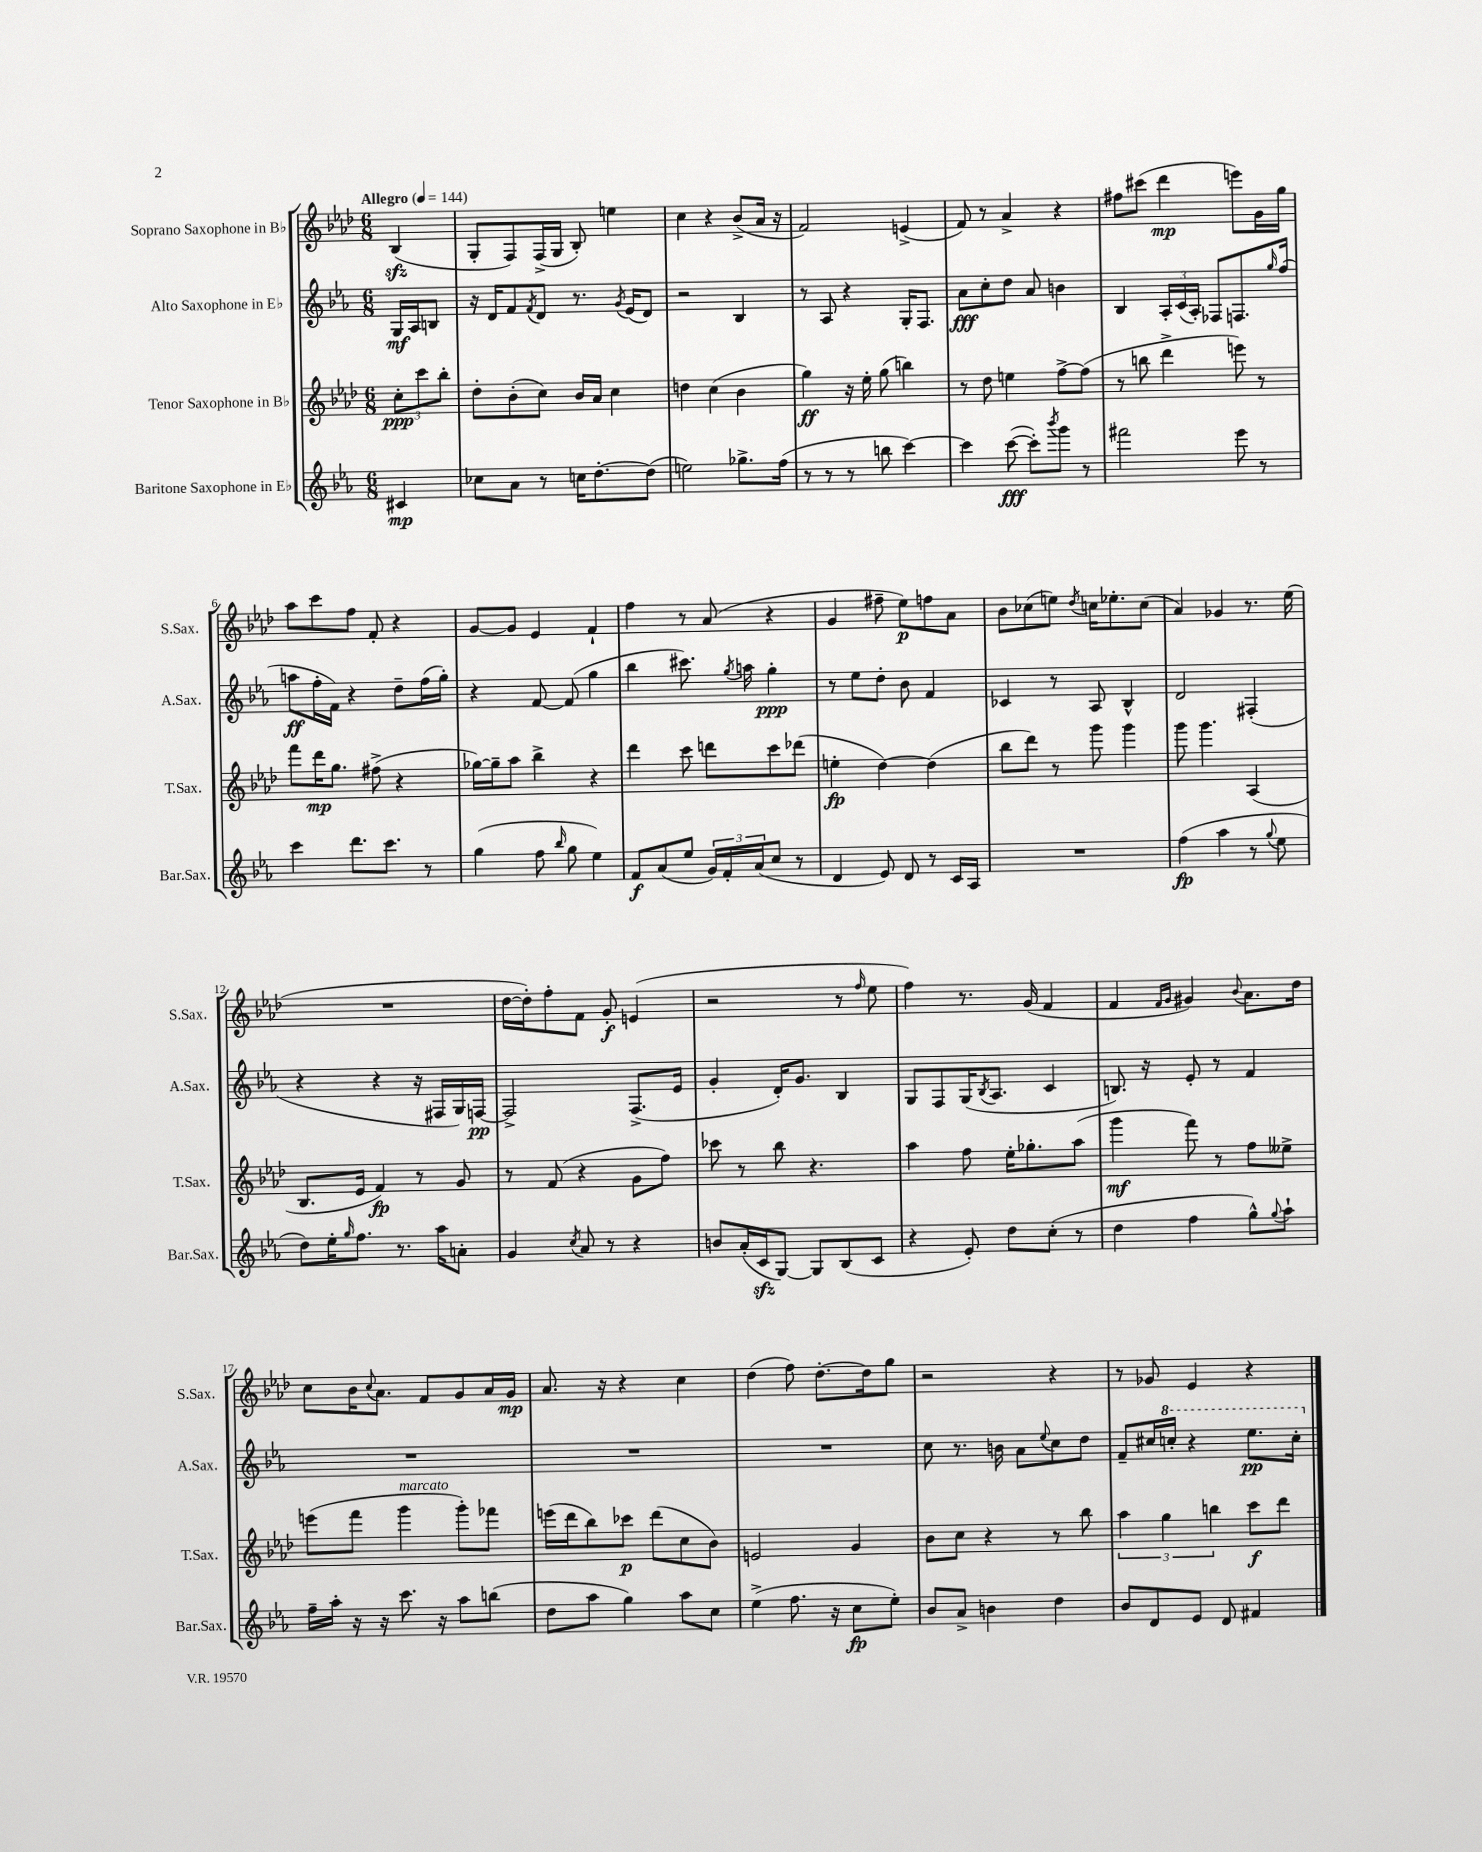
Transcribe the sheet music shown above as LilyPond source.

<<
\new StaffGroup <<
\new Staff = "s0" \with { instrumentName = "Soprano Saxophone in Bb" shortInstrumentName = "S.Sax." } {
    \clef treble \key aes \major \numericTimeSignature \time 6/8 \partial 4 \tempo "Allegro" 4 = 144
    bes4\sfz( |
    g8-. f8) f16->( g16 bes8-.) e''4 |
    c''4 r4 bes'8->( aes'16 r16 |
    f'2) e'4->( |
    f'8) r8 aes'4-> r4 |
    fis''8 cis'''8( des'''4\mp e'''8) g'16 g''16 |
    aes''8 c'''8 f''8 f'8-. r4 |
    g'8~ g'8 ees'4 f'4-! |
    f''4 r8 aes'8( r4 |
    g'4 fis''8-- ees''8\p) f''8 aes'8 |
    bes'8 ces''8( e''8) \acciaccatura { des''8 } c''16 ees''8.-. c''8( |
    aes'4) ges'4 r8. ees''16( |
    R2. |
    des''16~ des''16-.) f''8-. f'8 g'8-.\f e'4( |
    r2 r8 \grace { f''16 } ees''8 |
    f''4) r8. g'16( f'4 |
    f'4 \grace { f'16 g'16 } gis'4) \appoggiatura { bes'8 } aes'8. des''16 |
    c''8 bes'16 \appoggiatura { c''8 } aes'8. f'8 g'8 aes'16 g'16\mp |
    aes'8. r16 r4 c''4 |
    des''4( f''8) des''8.~-. des''16 g''8 |
    r2 r4 |
    r8 ges'8 ees'4 r4 \bar "|." |
}
\new Staff = "s1" \with { instrumentName = "Alto Saxophone in Eb" shortInstrumentName = "A.Sax." } {
    \clef treble \key ees \major \numericTimeSignature \time 6/8 \partial 4
    g16\mf aes16 b8 |
    r16 d'16 f'8 \acciaccatura { f'8 } d'8 r8. \acciaccatura { g'8 } ees'16( d'8) |
    r2 bes4 |
    r8 aes8 r4 g16-. f8. |
    aes'8\fff c''8-. d''8 aes'8 b'4 |
    bes4 \tuplet 3/2 { aes16-. c'16( aes16-.) } fes8 f8. \grace { g''16 } f''16( |
    a''8\ff f''16-. f'16) r4 d''8-- f''16( g''16-.) |
    r4 f'8~ f'8( g''4 |
    bes''4 cis'''8.) \acciaccatura { g''8 } a''16 g''4-.\ppp |
    r8 ees''8 d''8-. bes'8 f'4 |
    ces'4 r8 aes8 bes4-^ |
    d'2 fis4-.( |
    r4 r4 r16 fis16 g16) f16~\pp |
    f2-> f8.->( ees'16 |
    g'4-. d'16-.) g'8. bes4 |
    g8 f8 g16( \acciaccatura { bes8 } aes8. c'4 |
    b8.) r16 ees'8-. r8 f'4 |
    R2. |
    R2. |
    R2. |
    c''8 r8. b'16 aes'8 \appoggiatura { ees''8 } c''8 d''8 |
    f'8-- cis''16 \ottava #1 c'''!16-. r4 ees'''8.\pp c'''16-. \ottava #0 \bar "|." |
}
\new Staff = "s2" \with { instrumentName = "Tenor Saxophone in Bb" shortInstrumentName = "T.Sax." } {
    \clef treble \key aes \major \numericTimeSignature \time 6/8 \partial 4
    \tuplet 3/2 { c''8-.\ppp c'''8 bes''8-. } |
    des''8-. bes'8-.( c''8) bes'16 aes'16 c''4 |
    d''4 c''4( bes'4 |
    g''4\ff) r16 ees''16-. g''8( b''4) |
    r8 des''8 e''4 f''8~-> f''8( |
    r8 b''8 des'''4-> e'''8) r8 |
    f'''8 des'''16\mp g''8. fis''8->( r4 |
    ges''16~) ges''16-- aes''8 bes''4-> r4 |
    des'''4 c'''8 d'''8 c'''8 des'''8( |
    e''4-.\fp des''4~) des''4( |
    bes''8 des'''8) r8 g'''8 g'''4 |
    g'''8 g'''4. aes4( |
    bes8. ees'16 f'4\fp) r8 g'8 |
    r8 f'8( r4 g'8 f''8) |
    ces'''8 r8 bes''8 r4. |
    aes''4 f''8 ees''16-. ges''8.-. aes''8( |
    g'''4\mf f'''8) r8 f''8 eeses''8-> |
    e'''8( f'''8 g'''4^\markup { \italic "marcato" } g'''8-.) fes'''8 |
    e'''16( des'''16 bes''8) ces'''8\p des'''8( c''8 bes'8) |
    e'2 g'4 |
    bes'8 c''8 r4 r8 bes''8 |
    \tuplet 3/2 { aes''4 g''4 b''4 } c'''8\f des'''8 \bar "|." |
}
\new Staff = "s3" \with { instrumentName = "Baritone Saxophone in Eb" shortInstrumentName = "Bar.Sax." } {
    \clef treble \key ees \major \numericTimeSignature \time 6/8 \partial 4
    cis'4\mp |
    ces''8 aes'8 r8 c''16 d''8.~-. d''8( |
    e''2) ges''8.-> f''16( |
    r8 r8 r8 b''8 c'''4~) |
    c'''4 c'''8~\fff( c'''8-.) \acciaccatura { bes'''8 } g'''8 r8 |
    fis'''2 ees'''8 r8 |
    c'''4 d'''8. c'''8. r8 |
    g''4( f''8 \grace { bes''16 } g''8 ees''4) |
    f'8\f aes'8( ees''8 \tuplet 3/2 { g'16) f'16-. aes'16( } c''8 r8 |
    d'4 ees'8) d'8 r8 c'16 aes16 |
    R2. |
    f''4\fp( aes''4 r8 \appoggiatura { g''8 } ees''8 |
    d''8) ees''16-. \grace { g''16 } f''8. r8. aes''16 a'8-. |
    g'4 \acciaccatura { c''8 } aes'8 r8 r4 |
    b'8 aes'16-.( c'16\sfz g8~) g8 bes8( c'8 |
    r4 ees'8-.) d''8 c''8-.( r8 |
    d''4 f''4 g''8-^) \appoggiatura { g''8 } aes''8-! |
    f''16-- aes''16-. r16 r16 c'''8. r16 aes''8 b''8( |
    d''8 aes''8 g''4) aes''8 c''8 |
    ees''4->( f''8. r16 c''8\fp ees''8-.) |
    bes'8 aes'8-> b'4 d''4 |
    bes'8 d'8 ees'8 d'8 fis'4 \bar "|." |
}
>>
>>
